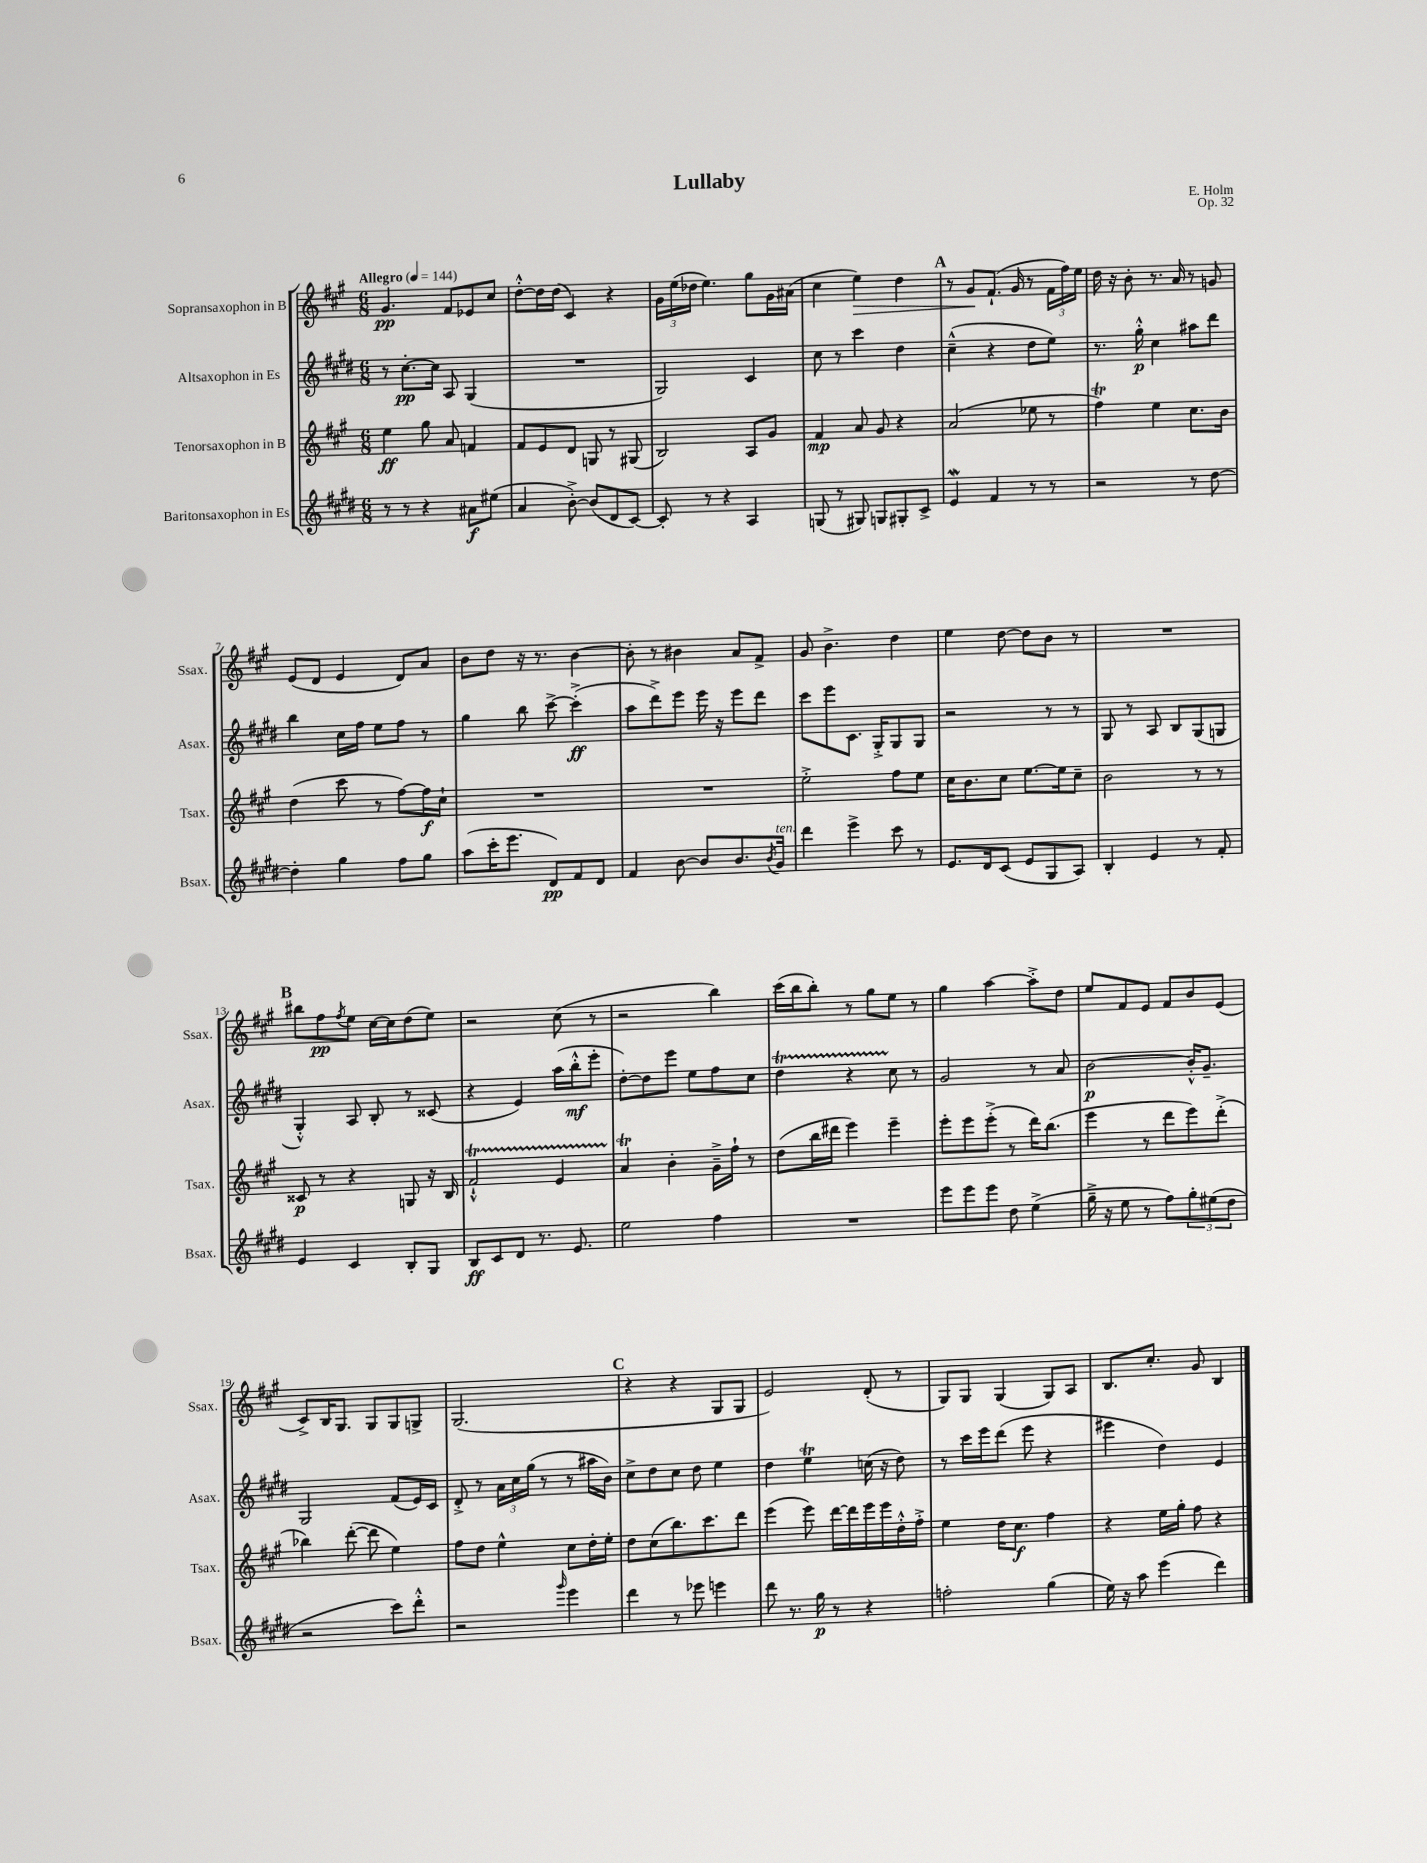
\header { title = "Lullaby" composer = "E. Holm" opus = "Op. 32" }
<<
\new StaffGroup <<
\new Staff = "s0" \with { instrumentName = "Sopransaxophon in B" shortInstrumentName = "Ssax." } {
    \clef treble \key a \major \numericTimeSignature \time 6/8 \tempo "Allegro" 4 = 144
    gis'4.\pp fis'8 ees'8 cis''8 |
    d''8~-.-^ d''16 d''16( cis'4) r4 |
    \tuplet 3/2 { gis'16 e''16( des''16 } e''4.) gis''8 gis'16 ais'16( |
    cis''4 e''4\>) d''4 |
    \mark \markup { \bold "A" } r8 gis'8\! fis'8.-!( gis'16 r8 \tuplet 3/2 { fis'16 fis''16) e''16 } |
    d''16 r16 b'8-. r8. a'16 r8 g'8 |
    e'8( d'8 e'4 d'8) a'8 |
    b'8 d''8 r16 r8. b'4~ |
    b'8-. r8 bis'4 a'8 fis'8-> |
    gis'8 b'4.-> d''4 |
    e''4 d''8~ d''8 b'8 r8 |
    R2. |
    \mark \markup { \bold "B" } bis''8 fis''8\pp \acciaccatura { fis''8 } e''8 cis''16~ cis''16 d''8( e''8) |
    r2 cis''8( r8 |
    r2 b''4) |
    cis'''16( b''16 b''8-.) r8 gis''8 e''8 r8 |
    gis''4 a''4~ a''8-.-> d''8 |
    e''8 fis'8 e'8 fis'8 b'8 e'8( |
    cis'8->) b16 gis8. gis8 gis8 g8-> |
    gis2.( |
    \mark \markup { \bold "C" } r4 r4 gis8 gis8 |
    e'2) d'8-.( r8 |
    gis8) gis8 gis4( gis8) a8 |
    b8. cis''8.-. gis'8 b4 \bar "|." |
}
\new Staff = "s1" \with { instrumentName = "Altsaxophon in Es" shortInstrumentName = "Asax." } {
    \clef treble \key e \major \numericTimeSignature \time 6/8
    r8 cis''8.~-.\pp cis''16 a8 gis4( |
    R2. |
    gis2) cis'4 |
    cis''8 r8 cis'''4 dis''4 |
    \mark \markup { \bold "A" } cis''4---^( r4 dis''8 e''8) |
    r8. gis''16-.-^\p cis''4 ais''8 dis'''8 |
    b''4 cis''16 fis''16 e''8 fis''8 r8 |
    gis''4 b''8 cis'''8~-> cis'''4-.->\ff( |
    a''8 dis'''8->) e'''8 e'''16 r16 e'''8 dis'''8 |
    cis'''8 e'''8 cis'8. gis16-.-> gis8 gis8 |
    r2 r8 r8 |
    gis8 r8 a8 b8 gis8( g8 |
    \mark \markup { \bold "B" } gis4-.-^) a8 b8-. r8 cisis'8( |
    r4 e'4) a''16( b''16-.-^\mf e'''8-. |
    dis''8~-.) dis''8 e'''8 e''8 fis''8 cis''8 |
    dis''4\startTrillSpan r4 cis''8\stopTrillSpan r8 |
    gis'2 r8 a'8 |
    b'2~\p b'16-.-^ gis'8.-- |
    gis2 fis'8( e'16) cis'16 |
    dis'8-.-> r8 \tuplet 3/2 { a'16 cis''16 gis''16( } r8 r8 ais''16 b'16) |
    \mark \markup { \bold "C" } cis''8-> dis''8 cis''8 dis''8 e''4 |
    dis''4 e''4\trill c''16( r16 dis''8) |
    r8 cis'''16 e'''16 dis'''8( e'''8 r4 |
    eis'''4 dis''4) e'4 \bar "|." |
}
\new Staff = "s2" \with { instrumentName = "Tenorsaxophon in B" shortInstrumentName = "Tsax." } {
    \clef treble \key a \major \numericTimeSignature \time 6/8
    e''4\ff gis''8 a'8 f'4 |
    fis'8 e'8 d'8 g8 r8 gis8( |
    b2) a8 gis'8 |
    fis'4\mp a'8 gis'8 r4 |
    \mark \markup { \bold "A" } a'2( ees''8 r8 |
    fis''4\trill) e''4 cis''8. b'16 |
    d''4( cis'''8 r8 fis''8~) fis''16\f cis''16-! |
    R2. |
    R2. |
    e''2-.-> fis''8 e''8 |
    cis''16 b'8. cis''8 e''8.~ e''16 cis''8-- |
    b'2 r8 r8 |
    \mark \markup { \bold "B" } cisis'8\p r8 r4 g8 r16 b16 |
    fis'2-!-^\startTrillSpan e'4 |
    a'4\trill\stopTrillSpan b'4-. gis'16---> fis''16-! r8 |
    d''8( b''16 dis'''16 e'''4) e'''4-- |
    e'''8-. e'''8 e'''8-.->( r8 d'''16) b''8.( |
    e'''4 r8 d'''8 e'''8) d'''8-.->( |
    bes''4) d'''8~-.( d'''8 e''4) |
    fis''8 d''8 e''4-^ cis''8 d''16-. e''16-. |
    \mark \markup { \bold "C" } d''8 cis''8( b''8.) cis'''8. d'''8 |
    e'''4( e'''8) d'''16~ d'''16 e'''16 e'''16 d''16-.-^ fis''16-.-> |
    e''4 d''16 cis''8.\f fis''4 |
    r4 e''16 gis''16-. fis''8 r4 \bar "|." |
}
\new Staff = "s3" \with { instrumentName = "Baritonsaxophon in Es" shortInstrumentName = "Bsax." } {
    \clef treble \key e \major \numericTimeSignature \time 6/8
    r8 r8 r4 ais'8\f eis''8( |
    a'4 b'8~-.->) b'8( dis'8 cis'8~) |
    cis'8-. r8 r4 a4 |
    g8( r8 gis8) g8 gis8-. cis'8-> |
    \mark \markup { \bold "A" } e'4\mordent fis'4 r8 r8 |
    r2 r8 dis''8~ |
    dis''4-. gis''4 fis''8 gis''8 |
    a''8( cis'''16-. e'''8. dis'8\pp) fis'8 dis'8 |
    fis'4 b'8~ b'8 b'8. \acciaccatura { b'8 } gis'16^\markup { \italic "ten." } |
    dis'''4 e'''4-> cis'''8 r8 |
    e'8. dis'16 cis'8( e'8 gis8 a8) |
    b4-. e'4 r8 fis'8-. |
    \mark \markup { \bold "B" } e'4 cis'4 b8-. gis8 |
    b8\ff cis'8 dis'8 r8. e'8. |
    e''2 fis''4 |
    R2. |
    e'''8 e'''8 e'''8 dis''8 e''4->( |
    gis''16---> r16 e''8 r8 fis''8) \tuplet 3/2 { gis''8-. eis''8( dis''8 } |
    r2 cis'''8) dis'''8-.-^ |
    r2 \grace { gis'''16 } e'''4 |
    \mark \markup { \bold "C" } dis'''4 r8 ees'''8 e'''4 |
    dis'''8 r8. gis''16\p r8 r4 |
    f''2-. gis''4( |
    e''16) r16 a''8 e'''4( dis'''4) \bar "|." |
}
>>
>>
